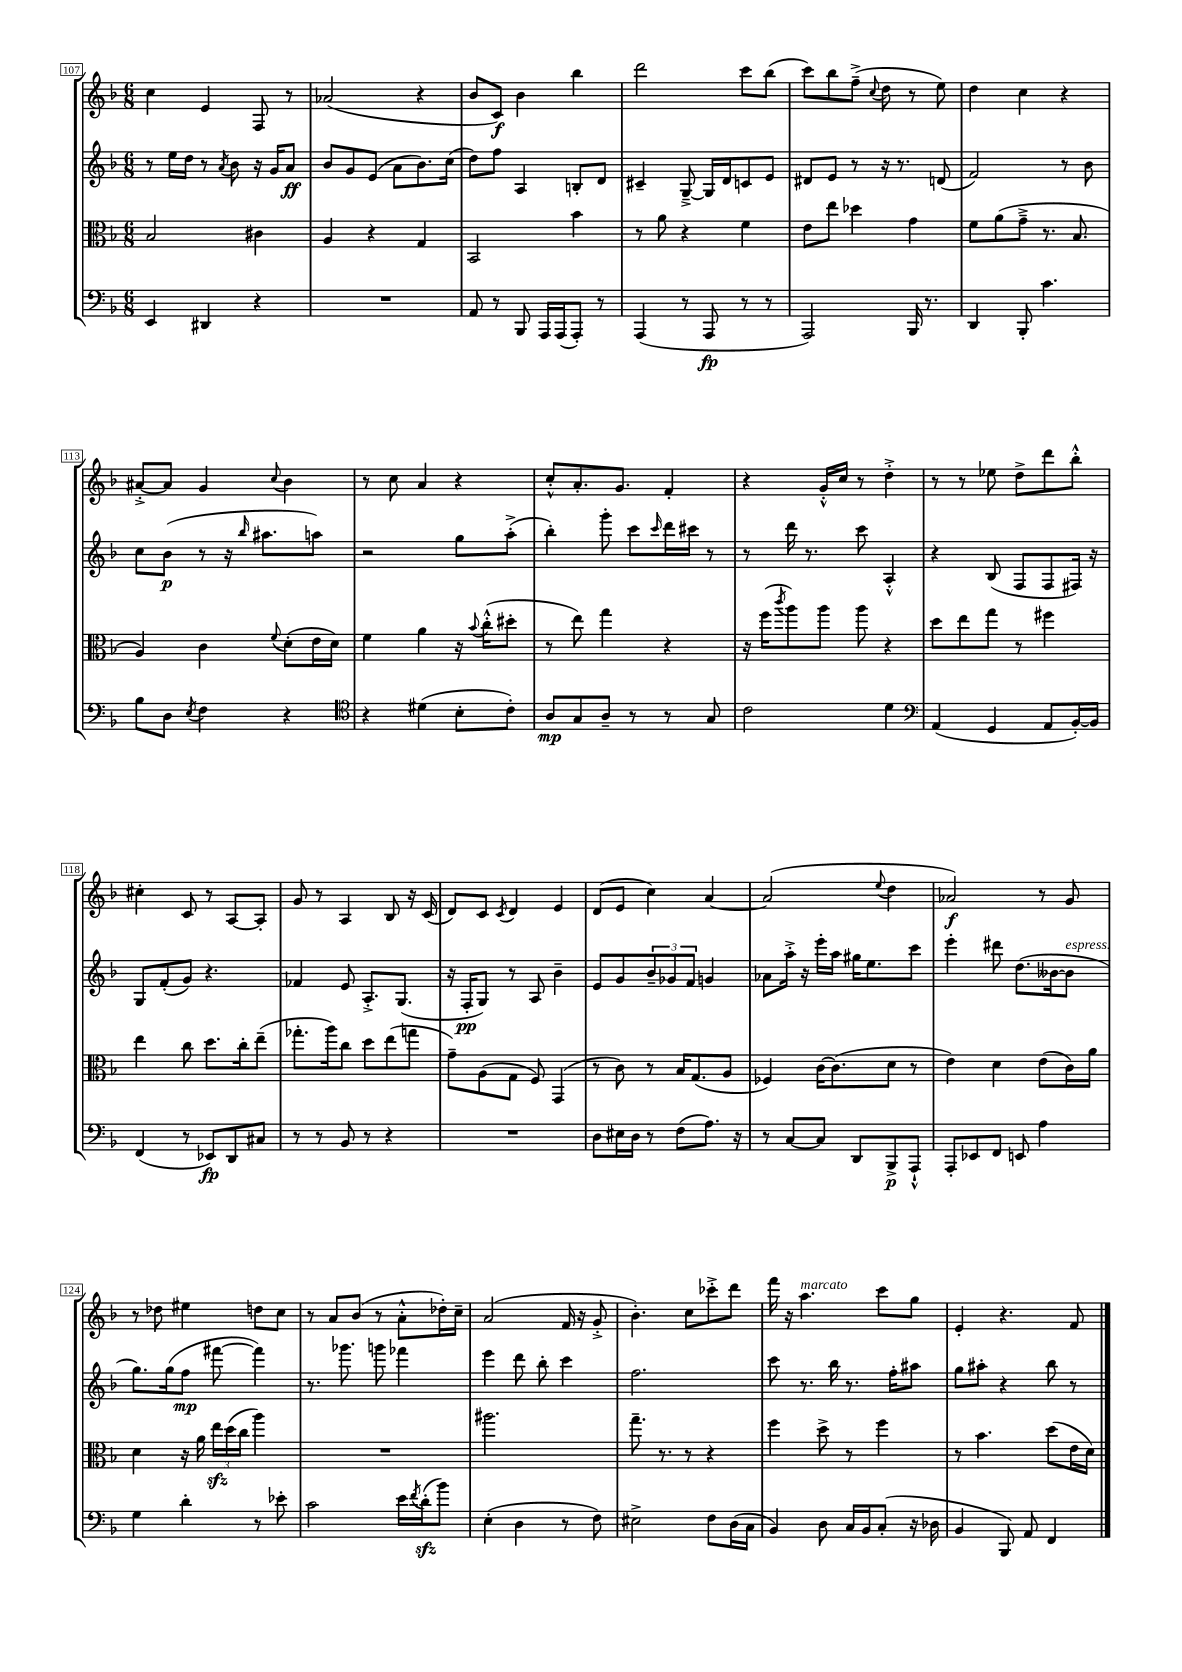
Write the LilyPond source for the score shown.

<<
\new StaffGroup <<
\new Staff = "s0" {
    \clef treble \key f \major \numericTimeSignature \time 6/8
    c''4 e'4 f8 r8 |
    aes'2( r4 |
    bes'8 c'8\f) bes'4 bes''4 |
    d'''2 c'''8 bes''8( |
    c'''8) bes''8 f''8--->( \appoggiatura { c''8 } d''8 r8 e''8) |
    d''4 c''4 r4 |
    ais'8~-.-> ais'8 g'4 \appoggiatura { c''8 } bes'4 |
    r8 c''8 a'4 r4 |
    c''8-.-^ a'8.-. g'8. f'4-. |
    r4 g'16-.-^ c''16 r8 d''4-.-> |
    r8 r8 ees''8 d''8-> d'''8 bes''8-.-^ |
    cis''4-. c'8 r8 a8~ a8-. |
    g'8 r8 a4 bes8 r16 c'16( |
    d'8) c'8 \acciaccatura { c'8 } d'4 e'4 |
    d'8( e'8 c''4) a'4~ |
    a'2( \appoggiatura { e''8 } d''4 |
    aes'2\f) r8 g'8 |
    r8 des''8 eis''4 d''8 c''8 |
    r8 a'8 bes'8( r8 a'8-.-^ des''16-.) c''16-- |
    a'2( f'16 r16 g'8-.-> |
    bes'4.-.) c''8 ces'''8-.-> d'''8 |
    f'''16 r16 a''4.^\markup { \italic "marcato" } c'''8 g''8 |
    e'4-. r4. f'8 \bar "|." |
}
\new Staff = "s1" {
    \clef treble \key f \major \numericTimeSignature \time 6/8
    r8 e''16 d''16 r8 \acciaccatura { a'8 } bes'8 r16 g'16 a'8\ff |
    bes'8 g'8 e'8( a'8 bes'8.) c''16( |
    d''8) f''8 a4 b8-. d'8 |
    cis'4-- g8~---> g16 d'16 c'8 e'8 |
    dis'8 e'8 r8 r16 r8. d'8( |
    f'2) r8 bes'8 |
    c''8 bes'8\p( r8 r16 \grace { bes''16 } ais''8. a''8) |
    r2 g''8 a''8-.->( |
    bes''4-.) g'''8-. c'''8 \grace { c'''16 } d'''16 cis'''16 r8 |
    r8 d'''16 r8. c'''8 a4-.-^ |
    r4 bes8( f8 f8 fis16) r16 |
    g8 f'8-.( g'8) r4. |
    fes'4 e'8 a8.-.-> g8.( |
    r16 f16-.\pp g8) r8 a8 bes'4-- |
    e'8 g'8 \tuplet 3/2 { bes'8-- ges'8 f'8 } g'4 |
    aes'8 a''16-.-> r16 e'''16-. a''16 gis''16 e''8. c'''8 |
    e'''4-. dis'''8 d''8.( beses'16~ beses'8^\markup { \italic "espress." } |
    g''8.) g''16( f''8\mp fis'''8~ fis'''4) |
    r8. ges'''8. g'''8 fes'''4 |
    e'''4 d'''8 bes''8-. c'''4 |
    f''2. |
    c'''8 r8. bes''16 r8. f''16-. ais''8 |
    g''8 ais''8-. r4 bes''8 r8 \bar "|." |
}
\new Staff = "s2" {
    \clef alto \key f \major \numericTimeSignature \time 6/8
    bes2 cis'4 |
    a4 r4 g4 |
    bes,2 bes'4 |
    r8 a'8 r4 f'4 |
    e'8 e''8 des''4 g'4 |
    f'8 a'8( g'8---> r8. bes8. |
    a4) c'4 \appoggiatura { f'8 } d'8-.( e'16 d'16) |
    f'4 a'4 r16 \appoggiatura { bes'8 } c''16-.-^( dis''8-. |
    r8 e''8) g''4 r4 |
    r16 f''16( \acciaccatura { c'''8 } a''8) a''8 a''8 r4 |
    d''8 e''8 g''8 r8 fis''4 |
    e''4 c''8 d''8. c''16-. e''8--( |
    ges''8.-. a''16) c''8 d''8 e''8( g''8 |
    g'8--) a8( g8 f8) g,4( |
    r8 c'8) r8 bes16 g8.( a8 |
    fes4) c'16~ c'8.( d'8 r8 |
    e'4) d'4 e'8( c'16) a'16 |
    d'4 r16 a'16 \tuplet 3/2 { e''16\sfz d''16( c''16 } a''4) |
    R2. |
    ais''2. |
    g''8.-- r8. r8 r4 |
    f''4 d''8-> r8 f''4 |
    r8 bes'4. d''8( e'16 d'16) \bar "|." |
}
\new Staff = "s3" {
    \clef bass \key f \major \numericTimeSignature \time 6/8
    e,4 dis,4 r4 |
    R2. |
    a,8 r8 bes,,8 a,,16 a,,16( a,,8-.) r8 |
    a,,4( r8 a,,8\fp r8 r8 |
    a,,2) bes,,16 r8. |
    d,4 bes,,8-. c'4. |
    bes8 d8 \acciaccatura { e8 } f4 r4 |
    \clef tenor r4 dis'4( bes8-. c'8-.) |
    a8\mp g8 a8-- r8 r8 g8 |
    c'2 d'4 |
    \clef bass a,4( g,4 a,8 bes,16~-.) bes,16 |
    f,4( r8 ees,8\fp) d,8 cis8 |
    r8 r8 bes,8 r8 r4 |
    R2. |
    d8 eis16 d16 r8 f8( a8.) r16 |
    r8 c8~ c8 d,8 bes,,8->\p a,,8-!-^ |
    a,,8-. ees,8 f,8 e,8 a4 |
    g4 d'4-. r8 ees'8-. |
    c'2 e'16 \acciaccatura { f'8 } d'16-.\sfz( bes'8) |
    e4-.( d4 r8 f8) |
    eis2-> f8 d16( c16 |
    bes,4) d8 c16 bes,16 c8-.( r16 des16 |
    bes,4 bes,,8) a,8 f,4 \bar "|." |
}
>>
>>
\layout { \context { \Score currentBarNumber = #107 \override BarNumber.stencil = #(make-stencil-boxer 0.1 0.3 ly:text-interface::print) } }
